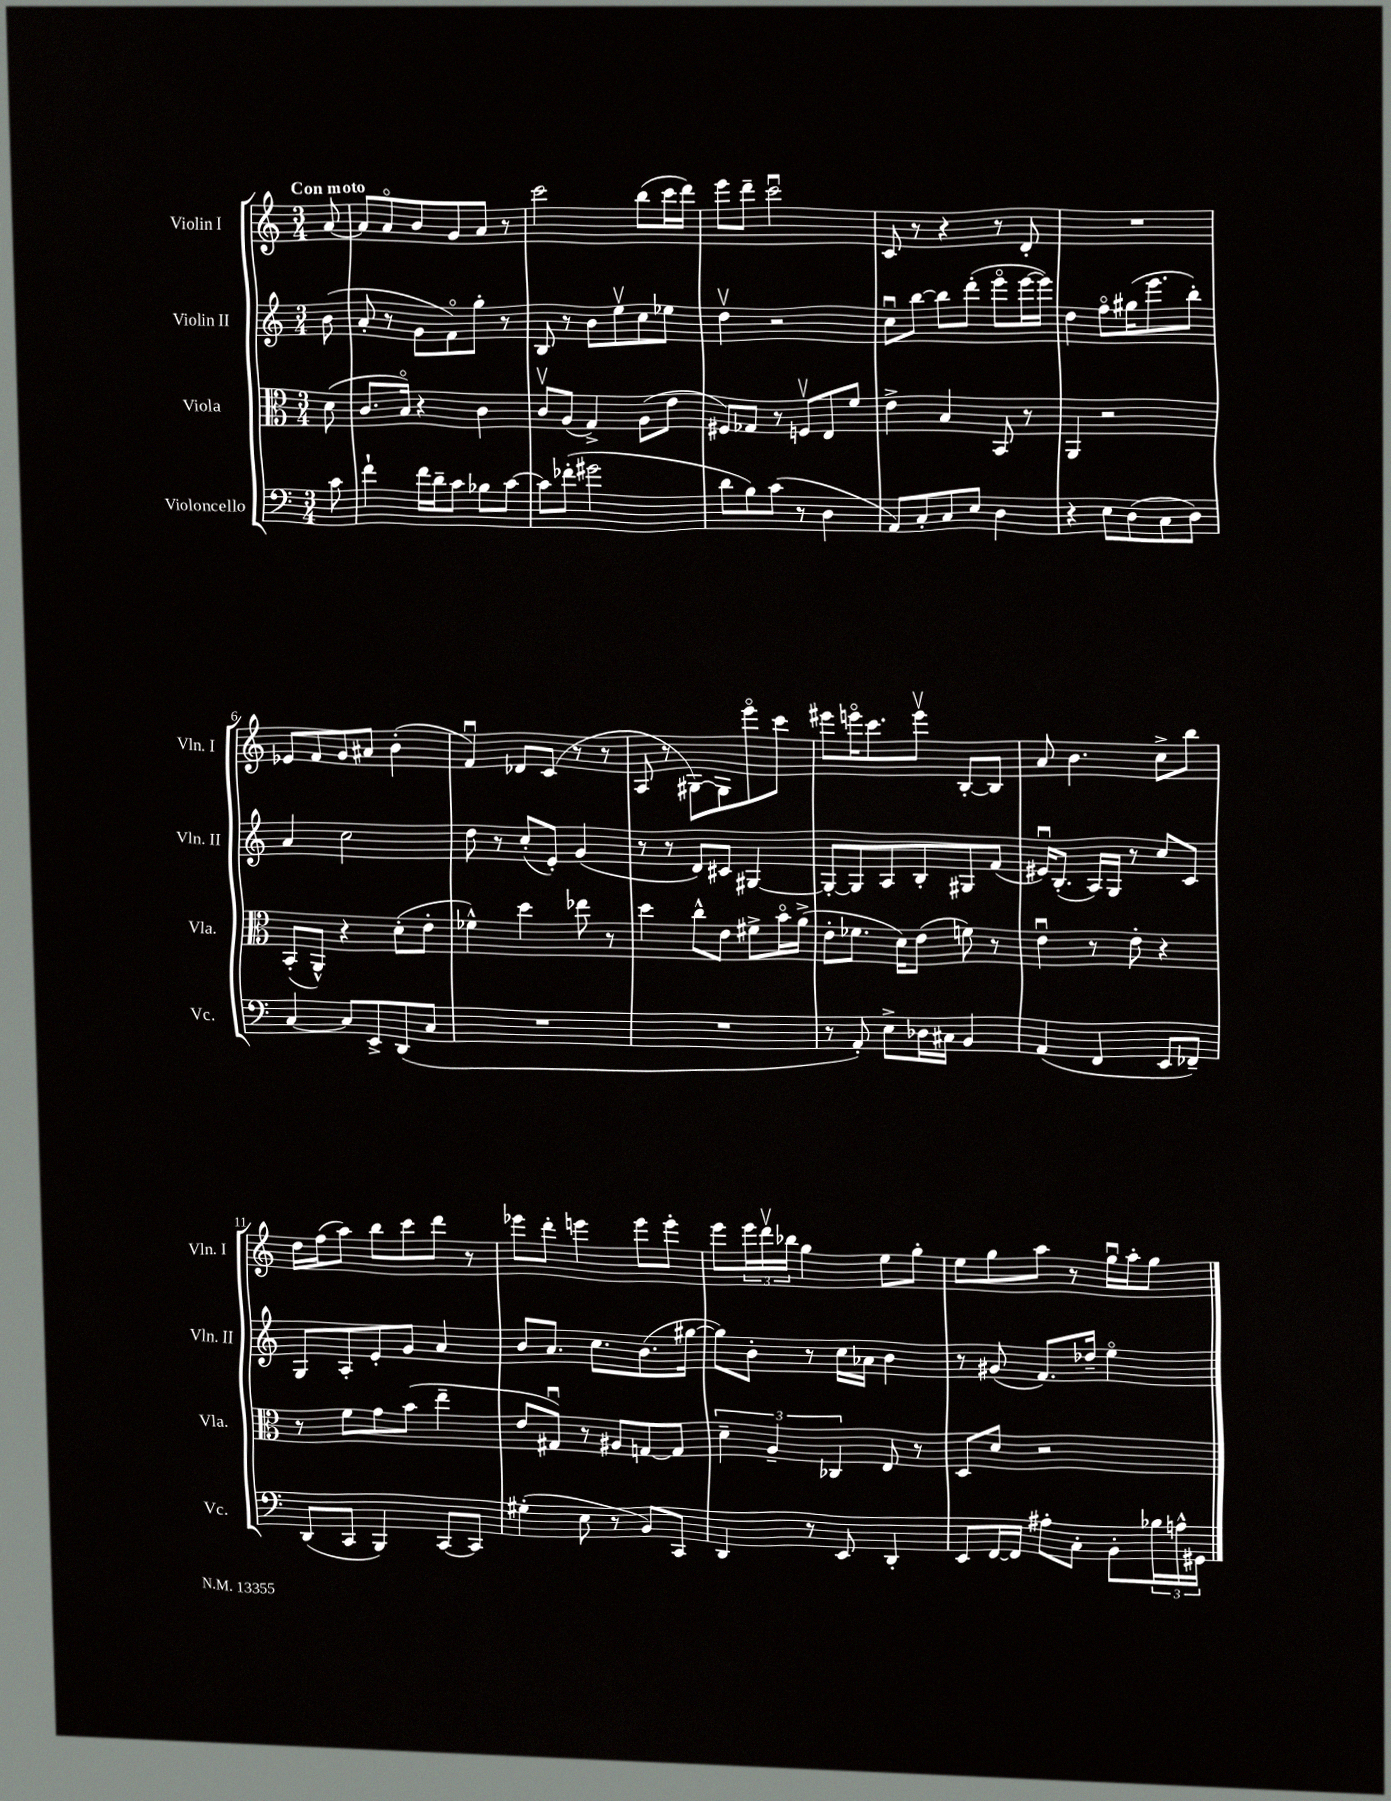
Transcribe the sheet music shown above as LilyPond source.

<<
\new StaffGroup <<
\new Staff = "s0" \with { instrumentName = "Violin I" shortInstrumentName = "Vln. I" } {
    \clef treble \key c \major \numericTimeSignature \time 3/4 \partial 8 \tempo "Con moto"
    a'8~ |
    a'8 a'8\flageolet b'8 g'8 a'8 r8 |
    c'''2 b''8( c'''16 d'''16) |
    e'''8 d'''8-- c'''2\downbow |
    c'8 r8 r4 r8 d'8-. |
    R2. |
    ees'8 f'8 g'8 ais'8 b'4-.( |
    f'4\downbow) des'8 c'8( r8 r8 |
    a8 r8 gis8~) gis8 e'''8\flageolet c'''8 |
    eis'''8 e'''16\flageolet c'''8. e'''8\upbow b8~-. b8 |
    a'8 b'4. c''8-> b''8 |
    d''16 f''16( a''8) b''8 c'''8 d'''8 r8 |
    ees'''8 d'''8-. e'''4 e'''8 e'''8-. |
    e'''8 \tuplet 3/2 { e'''16 d'''16\upbow bes''16 } g''4 e''8 g''8-. |
    e''8 g''8 a''8 r8 g''16\downbow a''16-. g''8 \bar "|." |
}
\new Staff = "s1" \with { instrumentName = "Violin II" shortInstrumentName = "Vln. II" } {
    \clef treble \key c \major \numericTimeSignature \time 3/4 \partial 8
    b'8( |
    a'8-. r8 g'8 f'8\flageolet) g''8-. r8 |
    b8 r8 b'8 e''8\upbow c''8 ees''8 |
    d''4\upbow r2 |
    c''8\downbow b''8~ b''8 d'''8-.( e'''8\flageolet e'''16~ e'''16) |
    d''4 f''8\flageolet gis''16( e'''8. b''8-.) |
    a'4 c''2 |
    d''8 r8 c''8-.( e'8-.) g'4( |
    r8 r8 d'8) cis'8 gis4~ |
    gis8~-. gis8 a8 b8-. gis8 f'8( |
    eis'16\downbow) b8.-.( a16) g16 r8 c''8 c'8 |
    g8 a8-. e'8-. g'8 a'4 |
    b'8 a'8. c''8. b'8.( gis''16~ |
    gis''8) b'8-. r8 c''16 aes'16 b'4 |
    r8 gis'8( f'8.) des''16-- e''4\flageolet \bar "|." |
}
\new Staff = "s2" \with { instrumentName = "Viola" shortInstrumentName = "Vla." } {
    \clef alto \key c \major \numericTimeSignature \time 3/4 \partial 8
    d'8( |
    c'8. b16\flageolet) r4 c'4 |
    c'8\upbow a8( g4->) a8( e'8 |
    fis8) ges8 r8 f8\upbow e8 f'8 |
    e'4-> b4 b,8 r8 |
    a,4 r2 |
    b,8-.( a,8-^) r4 d'8-.( e'8-. |
    fes'4-^) d''4 ees''8 r8 |
    d''4 c''8-^ e'8 fis'8-> b'16\flageolet a'16->( |
    e'8-. fes'8. d'16) e'8( f'8) r8 |
    e'4\downbow r8 e'8-. r4 |
    r8 f'8 g'8 b'8( e''4-- |
    e'8 gis8\downbow) r8 ais8 g8~ g8 |
    \tuplet 3/2 { d'4-- a4-- ces4 } e8 r8 |
    d8 d'8 r2 \bar "|." |
}
\new Staff = "s3" \with { instrumentName = "Violoncello" shortInstrumentName = "Vc." } {
    \clef bass \key c \major \numericTimeSignature \time 3/4 \partial 8
    c'8 |
    f'4-! f'16 d'16-- c'8 bes8 c'8~ |
    c'8 fes'8-.( gis'2 |
    d'8 b8) c'8( r8 d4 |
    a,8) c8-. c8 e8 d4 |
    r4 e8 d8( c8 d8) |
    c4~ c8 e,8-> d,8( c8 |
    R2. |
    R2. |
    r8 a,8-.) e8-> des16 cis16 b,4 |
    a,4( f,4 e,8 fes,8--) |
    d,8( c,8 b,,4) c,8~ c,8 |
    gis4-.( e8 r8 b,8) c,8 |
    d,4 r8 e,8 d,4-. |
    e,8 f,16~ f,16 ais8-. c8-. b,8-. \tuplet 3/2 { bes16 a16-^ gis,16 } \bar "|." |
}
>>
>>
